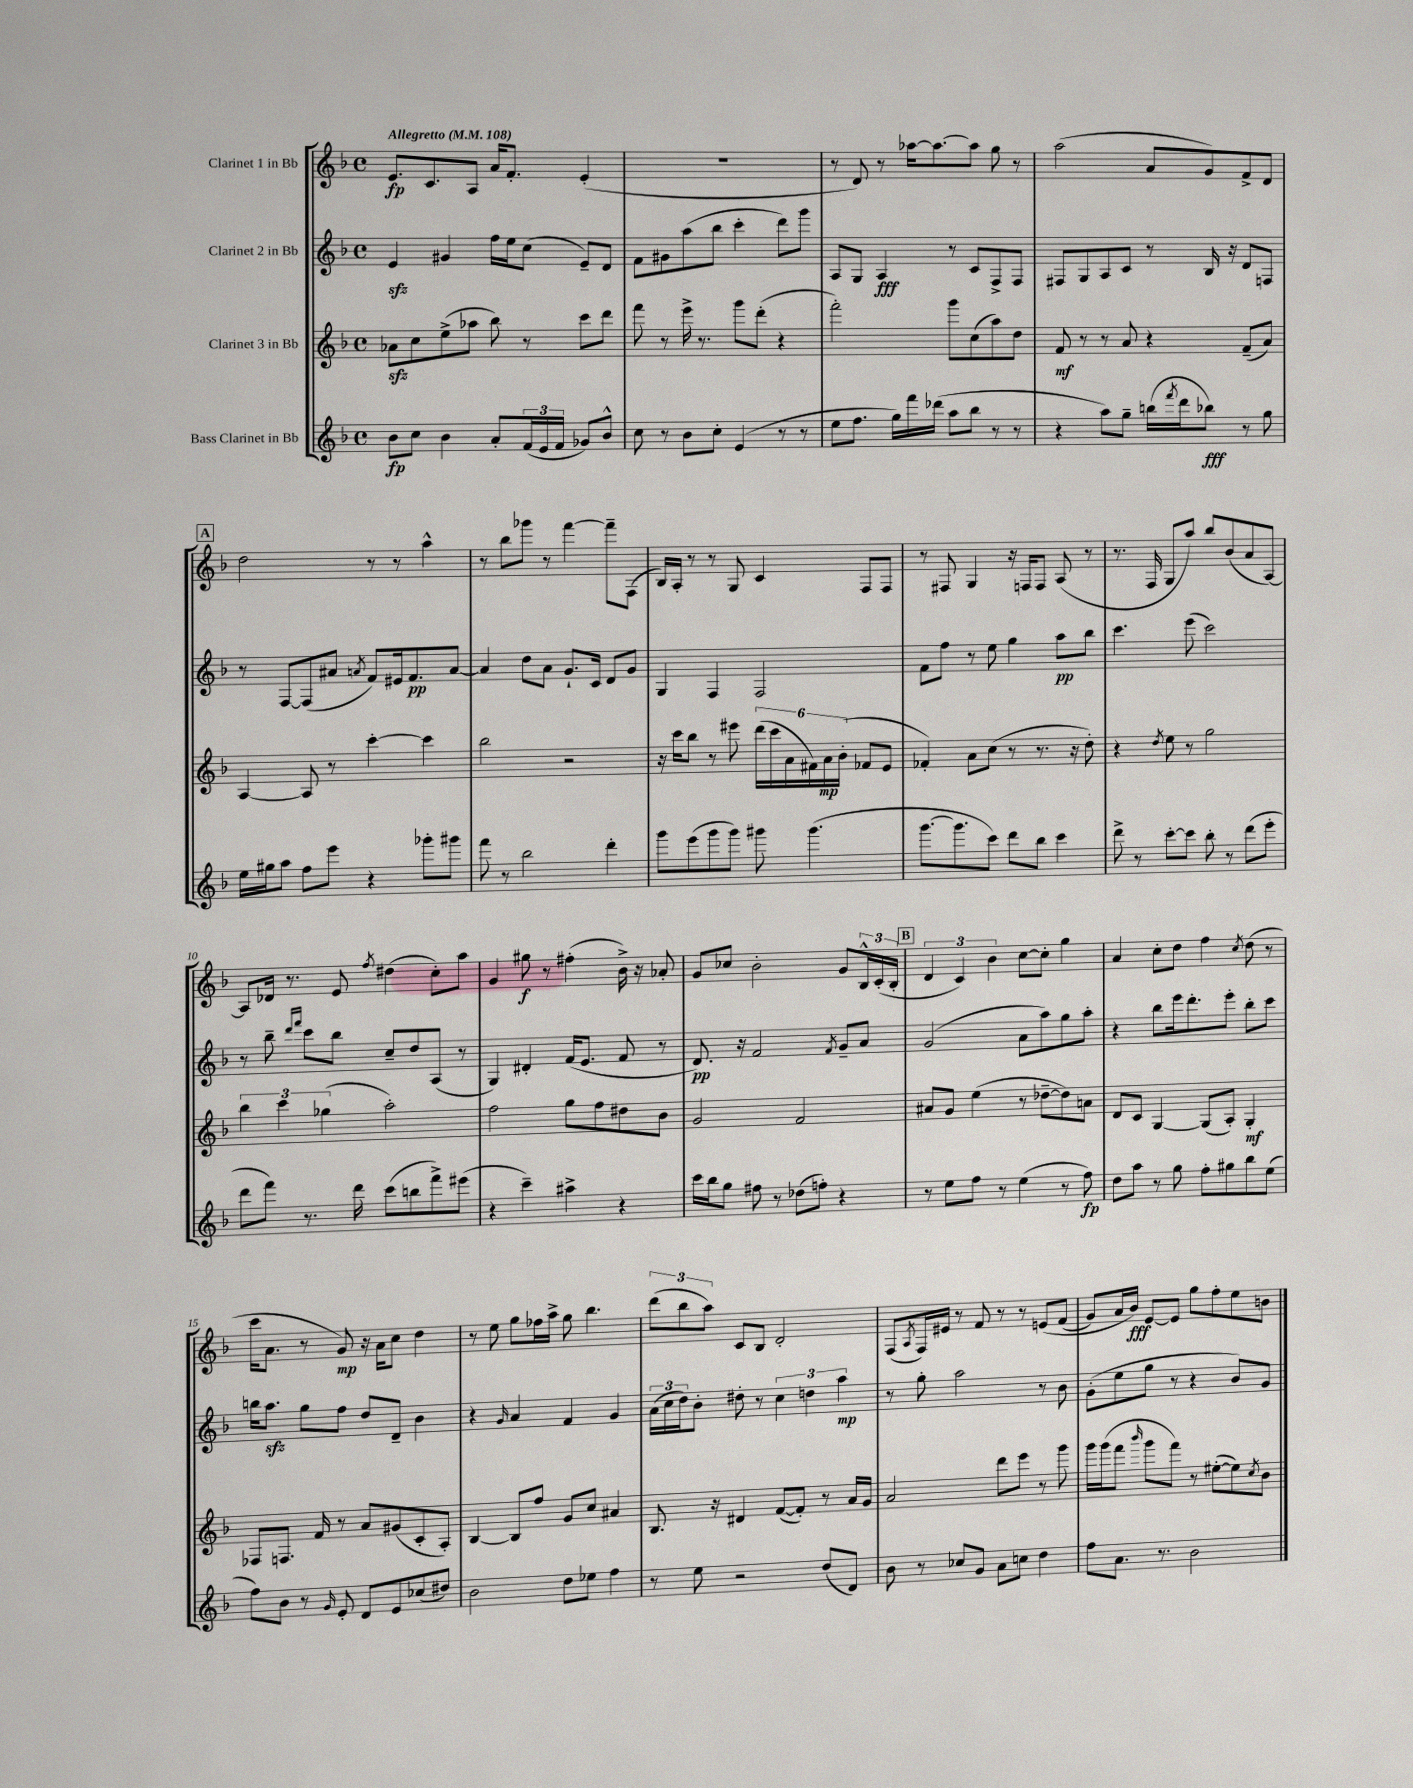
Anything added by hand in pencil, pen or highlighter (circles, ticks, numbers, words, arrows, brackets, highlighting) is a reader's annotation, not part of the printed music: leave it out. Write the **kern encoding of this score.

**kern	**dynam	**kern	**dynam	**kern	**dynam	**kern	**dynam
*part4	*part4	*part3	*part3	*part2	*part2	*part1	*part1
*staff4	*staff4	*staff3	*staff3	*staff2	*staff2	*staff1	*staff1
*I"Bass Clarinet in Bb	*	*I"Clarinet 3 in Bb	*	*I"Clarinet 2 in Bb	*	*I"Clarinet 1 in Bb	*
*clefG2	*	*clefG2	*	*clefG2	*	*clefG2	*
*k[b-]	*	*k[b-]	*	*k[b-]	*	*k[b-]	*
*M4/4	*	*M4/4	*	*M4/4	*	*M4/4	*
*met(c)	*	*met(c)	*	*met(c)	*	*met(c)	*
*MM108	*	*MM108	*	*MM108	*	*MM108	*
=1	=1	=1	=1	=1	=1	=1	=1
!	!	!	!	!	!	!LO:TX:a:B:t=Allegretto	!
8b-\L	fp	8a-Xzz\L	.	4ezz/	.	8.e/L	fp
8cc\J	.	8cc\	.	.	.	.	.
.	.	.	.	.	.	8.c/	.
4b-\	.	(8ee^\	.	4g#X/	.	.	.
.	.	8aa-X\J	.	.	.	8A/J	.
8a'/L	.	8bb-\)	.	16ff\LL	.	16a/KL	.
.	.	.	.	16ee\J	.	8.f'/J	.
(24f/L	.	8r	.	(8cc\J	.	.	.
24e/	.	.	.	.	.	.	.
24f/JJ	.	.	.	.	.	.	.
8g-X/L)	.	8ccc\L	.	8e~/L)	.	(4e'/	.
8b-^^/J	.	8ddd\J	.	8d/J	.	.	.
=2	=2	=2	=2	=2	=2	=2	=2
8cc\	.	8fff\	.	8f\L	.	1r	.
8r	.	8r	.	8g#X\	.	.	.
8b-\L	.	16eee^\	.	(8aa\	.	.	.
.	.	8.r	.	.	.	.	.
8cc'\J	.	.	.	8bb-\J	.	.	.
(4e/	.	8ggg\L	.	4ccc'\	.	.	.
.	.	(8ddd'\J	.	.	.	.	.
8r	.	4r	.	8ddd\L)	.	.	.
8r	.	.	.	8ggg\J	.	.	.
=3	=3	=3	=3	=3	=3	=3	=3
8ee\L	.	2fff'\)	.	8A/L	.	8r	.
8.ff\J	.	.	.	8G/J	.	8d/)	.
.	.	.	.	4A/	fff	8r	.
16gg\LL)	.	.	.	.	.	.	.
16fff\	.	.	.	.	.	[16aa-X\KL	.
(16ddd-X\JJ	.	.	.	.	.	8.aa-\_	.
8aa\L	.	8ggg\L	.	8r	.	.	.
8bb-\J	.	(8cc\	.	8c/L	.	8aa-\J]	.
8r	.	8aa\)	.	8F^/	.	8gg\	.
8r	.	8dd\J	.	8F/J	.	8r	.
=4	=4	=4	=4	=4	=4	=4	=4
4r	.	8f/	mf	8F#X/L	.	(2aa\	.
.	.	8r	.	8G/	.	.	.
8aa\L)	.	8r	.	8A/	.	.	.
8gg~\J	.	8a/	.	8c/J	.	.	.
(16bbn\LL	.	4r	.	8r	.	8a/L	.
8qfff/	.	.	.	.	.	.	.
16ddd\J	.	.	.	.	.	.	.
8bb-X\J)	fff	.	.	16B-/	.	8g/)	.
.	.	.	.	16r	.	.	.
8r	.	(8f~/L	.	8d/L	.	8f^/	.
8gg\	.	8a/J)	.	8Fn/J	.	8d/J	.
!!LO:LB:g=z
!!LO:REH:place=s1:t=A
=5	=5	=5	=5	=5	=5	=5	=5
16ee\LL	.	[4A/	.	8r	.	2dd\	.
16gg#X\J	.	.	.	.	.	.	.
8aa\J	.	.	.	[8F/L	.	.	.
8ff\L	.	8A/]	.	(8F/]	.	.	.
8eee\J	.	8r	.	8a#X/J	.	.	.
.	.	.	.	8qan/	.	.	.
4r	.	[4ccc'\	.	8f/L)	.	8r	.
.	.	.	.	16e#X/k	.	8r	.
.	.	.	.	8.f/	pp	.	.
8ggg-X'\L	.	4ccc\]	.	.	.	4aa^^\	.
8ggg#X\J	.	.	.	[8a/J	.	.	.
=6	=6	=6	=6	=6	=6	=6	=6
8fff\	.	2bb-\	.	4a/]	.	8r	.
8r	.	.	.	.	.	8bb-\L	.
2bb-\	.	.	.	8dd\L	.	8ggg-X\J	.
.	.	.	.	8a\J	.	8r	.
.	.	2r	.	8.g`/L	.	[4fff\	.
.	.	.	.	16c/Jk	.	.	.
4ddd'\	.	.	.	8d/L	.	8fff~\L]	.
.	.	.	.	8g/J	.	(8F\J	.
=7	=7	=7	=7	=7	=7	=7	=7
8ggg\L	.	16r	.	4G/	.	16B-/LL)	.
.	.	16ccc\KL	.	.	.	16A'/JJ	.
(8eee\	.	8bb-\J	.	.	.	8r	.
8ggg\	.	8r	.	4F/	.	8r	.
8ggg\J)	.	8eee#X\	.	.	.	8G/	.
8ggg#X\	.	(24ddd\LL	.	2F/	.	4c/	.
.	.	24ccc\	.	.	.	.	.
.	.	24a\	.	.	.	.	.
(4.ggg#\	.	24f#X\)	.	.	.	.	.
.	.	24a\	mp	.	.	.	.
.	.	(24b-'\JJ	.	.	.	.	.
.	.	8f-X/L	.	.	.	8F/L	.
.	.	8e/J	.	.	.	8F/J	.
=8	=8	=8	=8	=8	=8	=8	=8
[8.ggg\L	.	4f-X'/)	.	8f\L	.	8r	.
.	.	.	.	8ff\J	.	8F#X/	.
8.ggg\]	.	.	.	.	.	.	.
.	.	8a\L	.	8r	.	4G/	.
8ccc\J)	.	(8cc\J	.	8ee\	.	.	.
8ddd\L	.	8r	.	4gg\	.	16r	.
.	.	.	.	.	.	16Fn/KL	.
8bb-\J	.	8.r	.	.	.	8F/J	.
4ccc\	.	.	.	8aa\L	pp	(8A/	.
.	.	16r	.	.	.	.	.
.	.	8dd'\)	.	8bb-\J	.	8r	.
=9	=9	=9	=9	=9	=9	=9	=9
8ddd^\	.	4r	.	4.ccc\	.	8.r	.
8r	.	.	.	.	.	.	.
.	.	.	.	.	.	16F/	.
.	.	8qdd/	.	.	.	.	.
[8ccc'\L	.	8ee\	.	.	.	8G/L	.
8ccc\J]	.	8r	.	(8eee\	.	8aa/J)	.
8bb-'\	.	2gg\	.	2ccc\)	.	8bb-/L	.
8r	.	.	.	.	.	(8b-/	.
(8ddd\L	.	.	.	.	.	8a/	.
8eee'\J	.	.	.	.	.	[8A/J)	.
!!LO:LB:g=z
=10	=10	=10	=10	=10	=10	=10	=10
8ddd\L	.	6bb-\	.	8r	.	8A/L]	.
8fff\J)	.	.	.	8bb-~\	.	16d-X/Jk	.
.	.	6ccc\	.	.	.	.	.
.	.	.	.	.	.	8.r	.
.	.	.	.	16qqddd/LL	.	.	.
.	.	.	.	16qqfff/JJ	.	.	.
8.r	.	.	.	8ccc\L	.	.	.
.	.	(6gg-X\	.	.	.	.	.
.	.	.	.	8bb-\J	.	8e/	.
16ddd\	.	.	.	.	.	.	.
.	.	.	.	.	.	8qff/	.
(8ccc\L	.	2aa'\)	.	8cc~/L	.	(4dd#X\	.
8bbn\	.	.	.	8dd/	.	.	.
8fff^\)	.	.	.	(8A/J	.	8cc'\L)	.
(8eee#X\J	.	.	.	8r	.	8aa\J	.
=11	=11	=11	=11	=11	=11	=11	=11
4r	.	2ff\	.	4G/)	.	4g/	.
4ccc~\)	.	.	.	4d#X'/	.	8gg#X\	f
.	.	.	.	.	.	8r	.
4aa#X^\	.	8gg\L	.	(16f/KL	.	(4ff#X'\	.
.	.	.	.	8.e/J	.	.	.
.	.	8ff\	.	.	.	.	.
4r	.	8dd#X\	.	8f/	.	16b-^\)	.
.	.	.	.	.	.	16r	.
.	.	8b-\J	.	8r	.	8a-X'/	.
=12	=12	=12	=12	=12	=12	=12	=12
16ccc\LL	.	2g/	.	8.d/)	pp	8g/L	.
16bb-\J	.	.	.	.	.	.	.
8gg\J	.	.	.	.	.	8cc-X/J	.
.	.	.	.	16r	.	.	.
8ff#X\	.	.	.	2f/	.	2b-'\	.
8r	.	.	.	.	.	.	.
(8dd-X\L	.	2f/	.	.	.	.	.
8ffn'\J)	.	.	.	.	.	.	.
.	.	.	.	8qf/	.	.	.
4r	.	.	.	8g~/L	.	8g/L	.
.	.	.	.	8a/J	.	24B-^^/L	.
.	.	.	.	.	.	(24c'/	.
.	.	.	.	.	.	24B-'/JJ	.
!!LO:REH:place=s1:t=B
=13	=13	=13	=13	=13	=13	=13	=13
8r	.	8a#X/L	.	(2g/	.	6d/	.
8ee\L	.	8g/J	.	.	.	.	.
.	.	.	.	.	.	6c/)	.
8ff\J	.	(4ee\	.	.	.	.	.
.	.	.	.	.	.	6b-\	.
8r	.	.	.	.	.	.	.
(4ee\	.	8r	.	8a\L	.	[8cc\L	.
.	.	[8dd-X~\L	.	8aa\)	.	8cc'\J]	.
8r	.	8dd-\])	.	8gg\	.	4gg\	.
8ff\)	fp	8an\J	.	8aa'\J	.	.	.
=14	=14	=14	=14	=14	=14	=14	=14
8dd\L	.	8d/L	.	4r	.	4a/	.
8aa\J	.	8c/J	.	.	.	.	.
8r	.	[4G/	.	8bb-\L	.	8cc'\L	.
8gg\	.	.	.	16eee\k	.	8dd\J	.
.	.	.	.	8.ddd'\	.	.	.
8ff'\L	.	(8G/L]	.	.	.	4ff\	.
8gg#X\	.	8A'/J)	.	8eee'\J	.	.	.
.	.	.	.	.	.	8qcc/	.
8bb-\	.	4G'/	mf	8bb-'\L	.	(8dd\	.
(8ee\J	.	.	.	8ccc\J	.	8r	.
!!LO:LB:g=z
=15	=15	=15	=15	=15	=15	=15	=15
8ff\L)	.	8F-X/L	.	16bbn\KL	.	16ccc\KL	.
.	.	.	.	8.aazz\J	.	8.a\J	.
8b-\J	.	8.Fn/J	.	.	.	.	.
8r	.	.	.	8gg\L	.	8r	.
.	.	16f/	.	.	.	.	.
16qqg/	.	.	.	.	.	.	.
8e'/	.	8r	.	8ff\J	.	8g/)	mp
8d/L	.	8a/L	.	8dd/L	.	16r	.
.	.	.	.	.	.	16a\KL	.
8e/	.	(8g#X/	.	8d~/J	.	8cc\J	.
(8cc-X/	.	8c'/	.	4b-\	.	4dd\	.
8dd#X/J)	.	8A'/J)	.	.	.	.	.
=16	=16	=16	=16	=16	=16	=16	=16
2b-\	.	[4B-/	.	4r	.	8r	.
.	.	.	.	.	.	8ee\	.
.	.	.	.	16qqg/	.	.	.
.	.	8B-/L]	.	4a/	.	8gg\L	.
.	.	8ff/J	.	.	.	16ff-X\L	.
.	.	.	.	.	.	16aa^\JJ	.
8dd\L	.	8g/L	.	4f/	.	8gg\	.
8ee-X\J	.	8cc/J	.	.	.	4.bb-\	.
4ff\	.	4a#X/	.	4g/	.	.	.
=17	=17	=17	=17	=17	=17	=17	=17
8r	.	8.B-/	.	(24a\LL	.	(12ddd\L	.
.	.	.	.	24cc\	.	.	.
.	.	.	.	24dd\J)	.	12bb-\	.
8ee\	.	.	.	8b-'\J	.	.	.
.	.	.	.	.	.	12aa\J)	.
.	.	16r	.	.	.	.	.
2r	.	4d#X/	.	8dd#X'\	.	8c/L	.
.	.	.	.	8r	.	8B-/J	.
.	.	([8f/L	.	6cc\	.	2d'/	.
.	.	8f'/J])	.	.	.	.	.
.	.	.	.	6ddn\	.	.	.
(8dd/L	.	8r	.	.	.	.	.
.	.	.	.	6aa\	mp	.	.
8d/J)	.	16a/LL	.	.	.	.	.
.	.	16g/JJ	.	.	.	.	.
=18	=18	=18	=18	=18	=18	=18	=18
8b-\	.	2a/	.	8r	.	(8F/L	.
.	.	.	.	.	.	8qA/	.
8r	.	.	.	8gg'\	.	16F/L)	.
.	.	.	.	.	.	16e#X/JJ	.
8cc-X/L	.	.	.	2aa\	.	8r	.
8g/J	.	.	.	.	.	8f/	.
8a\L	.	8ddd\L	.	.	.	8r	.
8ccn\J	.	8eee\J	.	.	.	8r	.
4dd\	.	8r	.	8r	.	(8en/L	.
.	.	8ggg\	.	8b-\	.	(8f/J	.
=19	=19	=19	=19	=19	=19	=19	=19
8ff\L	.	16ggg\LL	.	(8g'\L	.	8g/L)	.
.	.	(16ggg\J	.	.	.	.	.
8.a\J	.	8fff\J	.	8ee\	.	16a/L	.
.	.	.	.	.	.	16b-/JJ)	fff
.	.	16qqbbb-/	.	.	.	.	.
.	.	8ggg\L	.	8gg\J	.	[8e/L	.
8.r	.	.	.	.	.	.	.
.	.	8fff\J)	.	8r	.	8e/J]	.
2b-\	.	8r	.	4r	.	8gg\L	.
.	.	([8ee#X'\L	.	.	.	8ff'\	.
.	.	8ee#\])	.	8b-/L)	.	8ee\	.
.	.	8qcc/	.	.	.	.	.
.	.	8b-\J	.	8g/J	.	8bn\J	.
==	==	==	==	==	==	==	==
*-	*-	*-	*-	*-	*-	*-	*-
